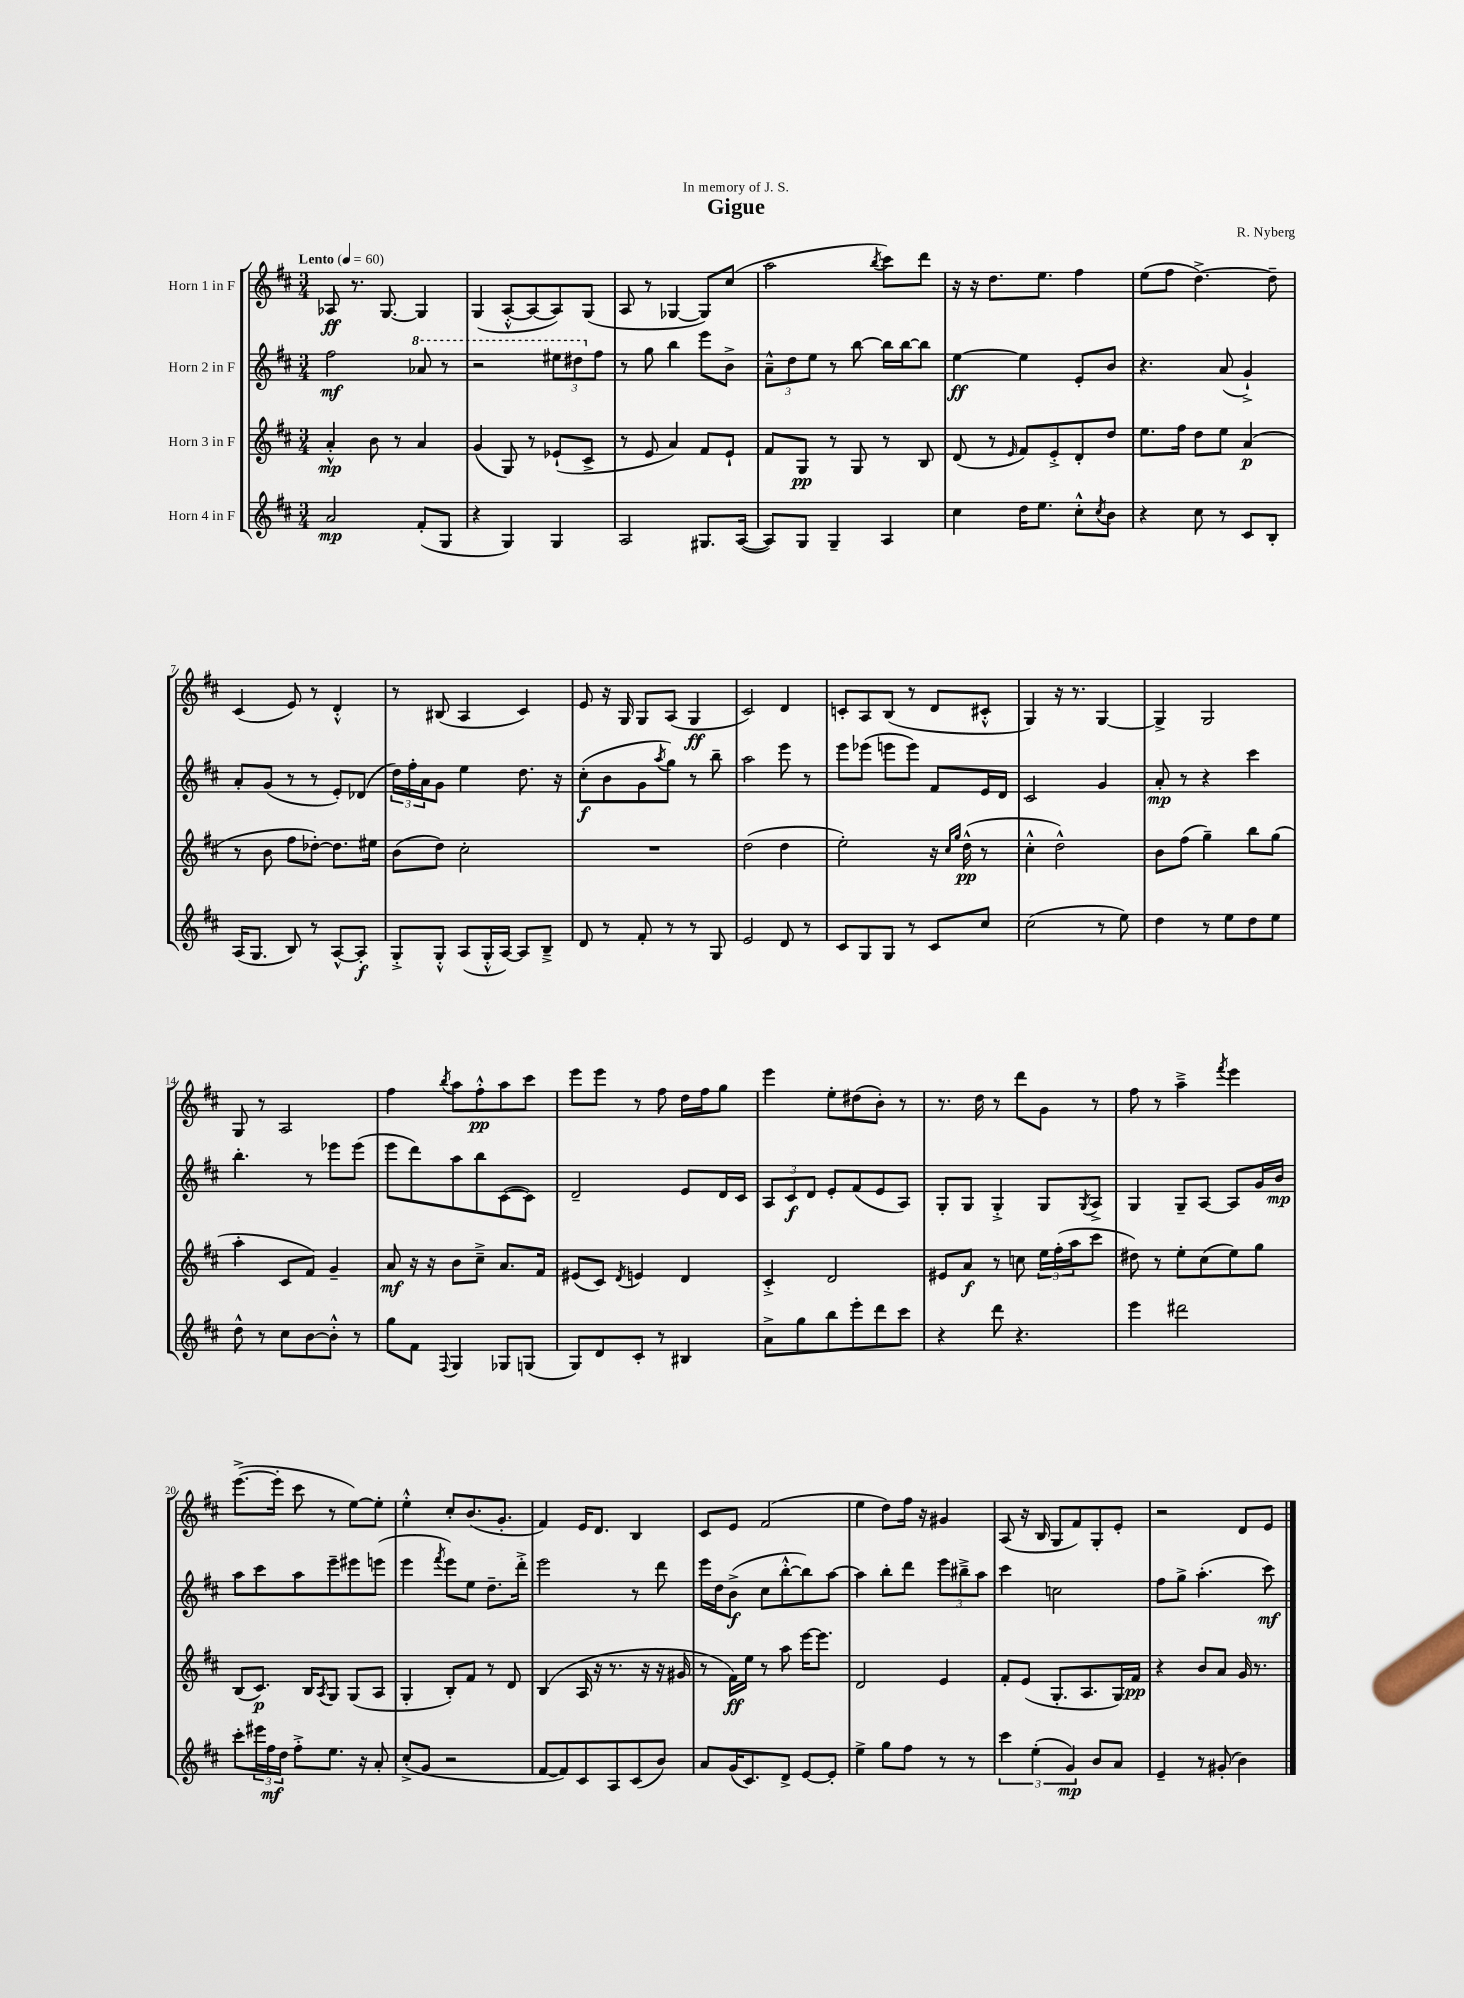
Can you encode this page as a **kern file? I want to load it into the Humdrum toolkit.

**kern	**kern	**kern	**kern
*staff4	*staff3	*staff2	*staff1
*clefG2	*clefG2	*clefG2	*clefG2
*k[f#c#]	*k[f#c#]	*k[f#c#]	*k[f#c#]
*M3/4	*M3/4	*M3/4	*M3/4
*MM60	*MM60	*MM60	*MM60
2a	4a'^^	2ff#	8A-
.	.	.	8.r
.	8b	.	.
.	.	.	[8.G
.	8r	.	.
(8f#'	4a	8aa-	4G]
8G	.	8r	.
=	=	=	=
4r	(4g	2r	(4G
4G)	8G)	.	[8A'^^
.	8r	.	8A_
4G	(8e-`	12eee#	8A])
.	.	12ddd#	.
.	8c#^	.	(8G
.	.	12ff#	.
=	=	=	=
2A	8r	8r	8A
.	8e	8gg	8r
.	4a)	4bb	[4G-
8.G#	8f#	8eee	8G-])
.	8e`	8b^	(8cc#
([16A	.	.	.
=	=	=	=
8A])	8f#	12a~^^	2aa
.	.	12dd	.
8G	8G	.	.
.	.	12ee	.
4G~	8r	8r	.
.	8G	[8bb	.
.	.	.	8qbb
4A	8r	16bb]	8ccc#)
.	.	[16bb	.
.	8B	8bb]	8ddd
=	=	=	=
4cc#	(8d	[4ee	16r
.	.	.	16r
.	8r	.	8.dd
.	16qqe	.	.
16dd	8f#)	4ee]	.
8.ee	.	.	8.ee
.	8e'^	.	.
8cc#'^^	8d'	8e'	4ff#
8qcc#	.	.	.
8b	8dd	8b	.
=	=	=	=
4r	8.ee	4.r	(8ee
.	.	.	8ff#
.	16ff#	.	.
8cc#	8dd	.	[4.dd^)
8r	8ee	(8a	.
8c#	(4a	4g`^)	.
8B'	.	.	8dd~]
=	=	=	=
(16A	8r	8a'	(4c#
8.G	.	.	.
.	8b	(8g	.
8B)	8ff#	8r	8e)
8r	[8dd-')	8r	8r
[8A^^	8.dd-]	8e')	4d'^^
8A']	.	(8d-	.
.	16ee#	.	.
=	=	=	=
8G'^	(8b	24dd)	8r
.	.	24ff#'	.
.	.	24a	.
8G'^^	8dd)	8g	(8B#
(8A	2cc#'	4ee	4A
16G'^^	.	.	.
[16A)	.	.	.
8A]	.	8.dd	4c#)
8B~^	.	.	.
.	.	16r	.
=	=	=	=
8d	2.r	(8cc#'	8e
8r	.	8b	16r
.	.	.	16G
8f#'	.	8g	8G
.	.	8qaa	.
8r	.	8gg)	(8A
8r	.	8r	4G
8G	.	8bb~	.
=	=	=	=
2e	(2dd	2aa	2c#)
8d	4dd	8eee	4d
8r	.	8r	.
=	=	=	=
8c#	2ee')	8eee	8c'
8G	.	(8eee-	8A
8G	.	8eee	(8B
8r	.	8eee)	8r
8c#	16r	8f#	8d
.	16qqcc#	.	.
.	16qqgg	.	.
.	(16dd^^	.	.
8cc#	8r	16e	8c#'^^
.	.	16d	.
=	=	=	=
(2cc#	4cc#'^^	2c#	4G)
.	2dd^^)	.	16r
.	.	.	8.r
8r	.	4g	[4G
8ee)	.	.	.
=	=	=	=
4dd	8b	8a'	4G^]
.	(8ff#	8r	.
8r	4gg~)	4r	2G
8ee	.	.	.
8dd	8bb	4ccc#	.
8ee	(8gg	.	.
=	=	=	=
8dd^^	4aa'	4.bb'	8G
8r	.	.	8r
8cc#	8c#	.	2A
[8b	8f#)	8r	.
8b'^^]	4g~	8eee-	.
8r	.	(8eee-	.
=	=	=	=
8gg	8a	8eee	4ff#
8f#	16r	8ddd)	.
.	16r	.	.
8qqF#	.	.	8qbb
4G	8b	8aa	8aa
.	8cc#~^	8bb	8ff#'^^
8G-	8.a	([8c#	8aa
(8G	.	8c#])	8ccc#
.	16f#	.	.
=	=	=	=
8G)	(8e#	2d~	8eee
8d	8c#)	.	8eee
.	8qd	.	.
8c#'	4e	.	8r
8r	.	.	8ff#
4B#	4d	8e	16dd
.	.	.	16ff#
.	.	16d	8gg
.	.	16c#	.
=	=	=	=
8a^	4c#'^	12A	4eee
.	.	12c#	.
8gg	.	.	.
.	.	12d	.
8bb	2d	8e'	8ee'
8eee'	.	(8f#	(8dd#
8ddd	.	8e	8b')
8ccc#	.	8A)	8r
=	=	=	=
4r	8e#	8G'	8.r
.	8a	8G	.
.	.	.	16dd
8ddd	8r	4G'^	8r
4.r	8cc	.	8ddd
.	24ee	8G	8g
.	(24ff#'	.	.
.	24aa	.	.
.	.	8qG	.
.	8ccc#	8A^	8r
=	=	=	=
4eee	8dd#)	4G	8ff#
.	8r	.	8r
2ddd#	8ee'	8G~	4aa~^
.	(8cc#	[8A	.
.	.	.	8qfff#
.	8ee)	8A]	4eee
.	8gg	16g	.
.	.	16b	.
=	=	=	=
8ccc#'	(8B	8aa	([8.eee^
24eee#	8.c#)	8ccc#	.
24ff#	.	.	.
.	.	.	16eee']
24dd	.	.	.
8ff#'^	.	8aa	8ccc#
.	16B	.	.
.	8qA	.	.
8.ee	8G	8eee~	8r
.	(8G	8eee#	[8ee)
16r	.	.	.
8a'	8A	(8eee	8ee']
=	=	=	=
(8cc#'^	4G'	4eee	4ee'^^
8g	.	.	.
.	.	8qfff#	.
2r	8B')	8eee)	8cc#'
.	8f#	8ee	(8.b
.	8r	8.dd~	.
.	.	.	8.g'
.	8d	.	.
.	.	16ddd'^	.
=	=	=	=
[8f#	(4B	2eee	4f#)
8f#])	.	.	.
8c#	16A	.	16e
.	16r	.	8.d
8A	8.r	.	.
(8c#	.	8r	4B
.	16r	.	.
8b)	16r	8ddd	.
.	16g#	.	.
=	=	=	=
8a	8r	16eee	8c#
.	.	16dd	.
(16g	16f#)	(8b^	8e
8.c#)	16ee	.	.
.	8r	8cc#	(2f#
8d^	8aa	[8bb'^^	.
[8e	[16eee	8bb])	.
.	8.eee]	.	.
8e']	.	[8aa	.
=	=	=	=
4ee^	2d	4aa]	4ee
8gg	.	8bb'	8dd)
8ff#	.	8ddd	16ff#
.	.	.	16r
8r	4e	12eee	4g#
.	.	12bb#~^	.
8r	.	.	.
.	.	12aa	.
=	=	=	=
6ccc#	8f#'	4ccc#	(8A
.	(8e	.	16r
(6ee'	.	.	.
.	.	.	16B
.	8.G'	2cc	8G
6g)	.	.	.
.	.	.	8f#)
.	8.A	.	.
8b	.	.	8G'
8a	16G)	.	8e'
.	16f#	.	.
=	=	=	=
4e~	4r	8ff#	2r
.	.	8gg^	.
8r	8b	(4.aa'	.
(8g#'	8a	.	.
4b)	16g	.	8d
.	8.r	.	.
.	.	8ccc#)	8e
==	==	==	==
*-	*-	*-	*-
